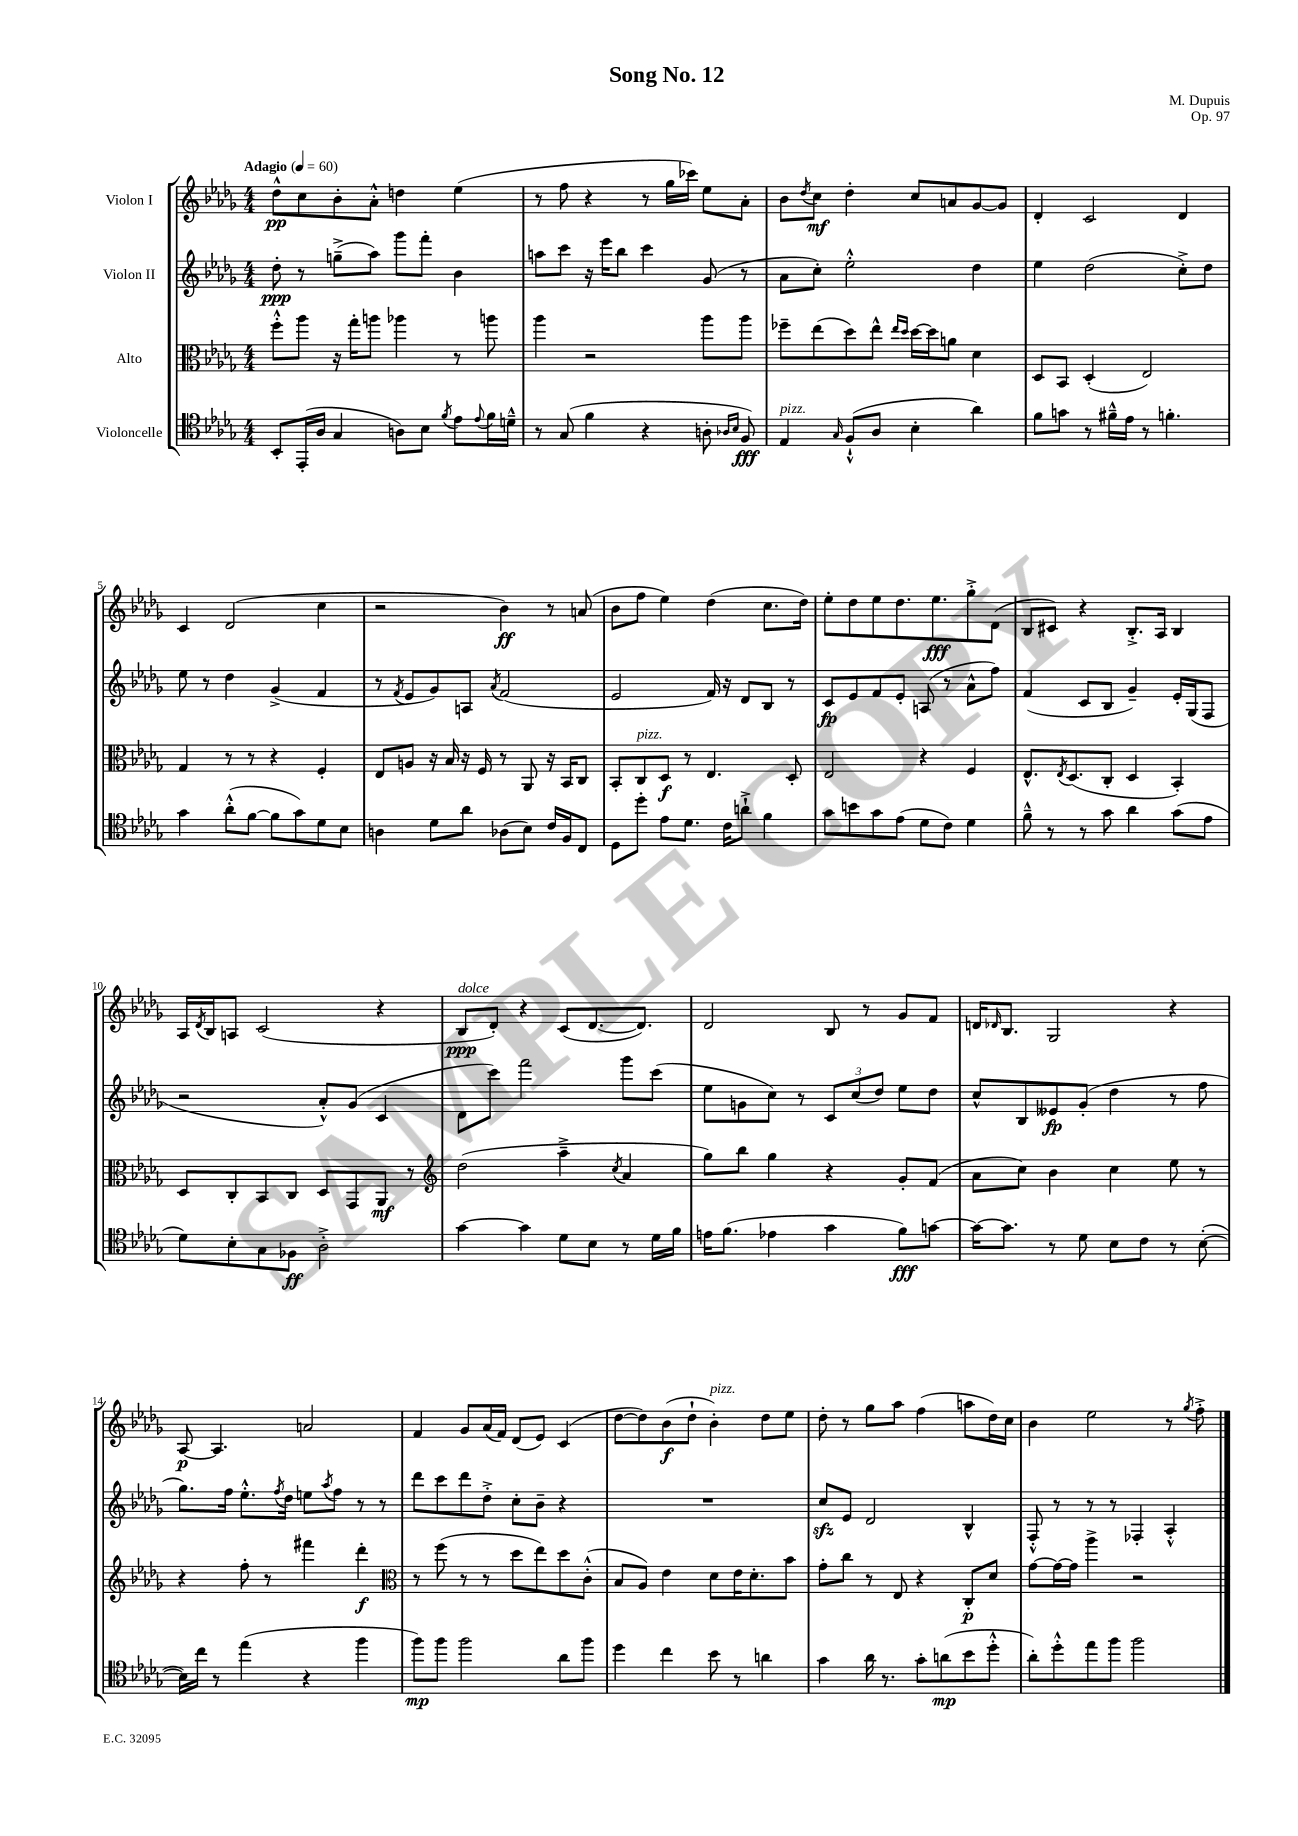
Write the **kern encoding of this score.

**kern	**kern	**kern	**kern
*staff4	*staff3	*staff2	*staff1
*clefC4	*clefC3	*clefG2	*clefG2
*k[b-e-a-d-g-]	*k[b-e-a-d-g-]	*k[b-e-a-d-g-]	*k[b-e-a-d-g-]
*M4/4	*M4/4	*M4/4	*M4/4
*MM60	*MM60	*MM60	*MM60
8BB-'/L	8ff'^^\L	8dd-'\	8dd-^^\L
(16EE-'/L	8aa-\J	8r	8cc\
16A-/JJ	.	.	.
4G-/	16r	(8gg~^\L	8b-'\
.	16gg-'\LK	.	.
.	8aa\J	8aa-\J)	8a-'^^\J
8A\L)	4aa-\	8ggg-\L	4dd\
8B-\J	.	8fff'\J	.
8qf/	.	.	.
8e-\L	8r	4b-\	(4ee-\
8qqe-/	.	.	.
16f\L	8aa\	.	.
16d~^^\JJ	.	.	.
=	=	=	=
8r	4aa-\	8aa\L	8r
(8G-/	.	8ccc\J	8ff\
4f\	2r	16r	4r
.	.	16eee-\LK	.
.	.	8bb-\J	.
4r	.	4ccc\	8r
.	.	.	16gg-\LL
.	.	.	16ccc-\JJ)
8A'\	8aa-\L	(8g-/	8ee-\L
16qqA-/LL	.	.	.
16qqB-/JJ	.	.	.
8F/)	8aa-\J	8r	8a-'\J
=	=	=	=
4E-/	8ff-~\L	8a-\L	8b-\L
.	.	.	8qdd-/
.	(8ee-\	8cc'\J)	8cc\J
16qqG-/	.	.	.
(8F`^^/L	8dd-\)	2ee-'^^\	4dd-'\
8A-/J	8ee-^^\J	.	.
.	16qqee-/LL	.	.
.	16qqdd-/JJ	.	.
4B-'\	[16dd-\LL	.	8cc/L
.	16dd-\]J	.	.
.	8a\J	.	8a/
4a-\)	4d-\	4dd-\	[8g-/
.	.	.	8g-/]J
=	=	=	=
8f\L	8D-/L	4ee-\	4d-'/
8g\J	8BB-/J	.	.
8r	(4D-'/	(2dd-\	2c/
16f#~^^\LL	.	.	.
16e-\JJ	.	.	.
8r	2E-/)	.	.
4.f'\	.	.	.
.	.	8cc'^\L)	4d-/
.	.	8dd-\J	.
=	=	=	=
4g-\	4G-/	8ee-\	4c/
.	.	8r	.
(8a-'^^\L	8r	4dd-\	(2d-/
[8f\J	8r	.	.
8f\]L	4r	(4g-^/	.
8g-\)	.	.	.
8d-\	4F'/	4f/	4cc\
8B-\J	.	.	.
=	=	=	=
4A\	8E-/L	8r	2r
.	.	8qf/	.
.	8A/J	8e-/L	.
8d-\L	16r	8g-/)	.
.	16B-/	.	.
8a-\J	16r	8A/J	.
.	16F/	.	.
.	.	8qa-/	.
(8A-\L	8r	(2f/	4b-\)
8B-\J)	8AA-/	.	.
16c/LL	16r	.	8r
16F/J	16BB-/LK	.	.
8C/J	8C/J	.	(8a/
=	=	=	=
8D-\L	8BB-'/L	2e-/	8b-\L
8dd-'\J	8C/	.	8ff\J
8e-\L	8D-/J	.	4ee-\)
8.d-\J	8r	.	.
.	4.E-/	16f/)	(4dd-\
16c\LK	.	16r	.
8a`^\J	.	8d-/L	.
4f\	.	8B-/J	8.cc\L
.	8D-'/	8r	.
.	.	.	16dd-\Jk)
=	=	=	=
8g-\L	2E-/	8c/L	8ee-'\L
8b\	.	8e-/	8dd-\
8g-\	.	8f/	8ee-\
(8e-\J	.	8e-'/J	8.dd-\
8d-\L	4r	(8A/	.
.	.	.	8.ee-\
8c\J)	.	8r	.
4d-\	4F/	8a-^^\L	8gg-'^\
.	.	8ff\J)	(8d-\J
=	=	=	=
8f~^^\	8.E-^^/L	(4f/	8B-/L
8r	.	.	8c#/J)
.	8qE-/	.	.
.	(8.D-/	.	.
8r	.	8c/L	4r
8g-\	8C'/J	8B-/J	.
4a-\	4D-/	4g-~/)	8.B-'^/L
.	.	.	16A-/Jk
(8g-\L	4BB-'/)	16e-'/LL	4B-/
.	.	(16G-/J	.
8e-\J	.	8F/J	.
=	=	=	=
8d-\L)	8D-/L	2r	16A-/LL
.	.	.	8qd-/
.	.	.	16B-/J
8B-'\	8C'/	.	8A/J
8G-\	8BB-/	.	(2c/
8F-\J	8C/J	.	.
2A-'^\	8D-/L	8a-'^^/L)	.
.	8GG-/	(8g-/J	.
.	8AA-/J	4c/	4r
.	8r	.	.
=	=	=	=
*	*clefG2	*	*
[4g-\	(2dd-\	8d-\L	8B-/L
.	.	8ccc\J)	8d-'/J)
4g-\]	.	2fff\	4r
8d-\L	4aa-~^\	.	(8c/L
8B-\J	.	.	[8.d-/
.	8qcc/	.	.
8r	4a-/	8ggg-\L	.
.	.	.	8.d-/]J)
16d-\LL	.	(8ccc\J	.
16f\JJ	.	.	.
=	=	=	=
16e\LK	8gg-\L)	8ee-\L	2d-/
(8.f\J	.	.	.
.	8bb-\J	8g\	.
4e-\	4gg-\	8cc\J)	.
.	.	8r	.
4g-\	4r	12c/L	8B-/
.	.	(12cc/	.
.	.	.	8r
.	.	12dd-/J)	.
8f\L)	8g-'/L	8ee-\L	8g-/L
[8g\J	(8f/J	8dd-\J	8f/J
=	=	=	=
16g\_LK	8a-\L	8cc^^/L	16d/LK
.	.	.	16qqd-/
8.g\]J	.	.	8.B-/J
.	8cc\J)	8B-/	.
8r	4b-\	8e--/	2G-/
8d-\	.	(8g-'/J	.
8B-\L	4cc\	4dd-\	.
8c\J	.	.	.
8r	8ee-\	8r	4r
([8B-'\	8r	8ff\	.
=	=	=	=
16B-\]LL)	4r	8.gg-\L)	[8A-/
16cc\JJ	.	.	.
8r	.	.	4.A-/]
.	.	16ff\Jk	.
(4ee-\	8ff'\	8.ee-'^^\L	.
.	8r	.	.
.	.	8qff/	.
.	.	16dd-\Jk	.
4r	4fff#\	8ee\L	2a/
.	.	8qaa-/	.
.	.	8ff\J	.
4ff\	4ddd-'\	8r	.
.	.	8r	.
=	=	=	=
*	*clefC3	*	*
8ff\L)	8r	8ddd-\L	4f/
8ff\J	(8ff\	8ccc\	.
2ff\	8r	8ddd-\	8g-/L
.	8r	8dd-'^\J	(16a-/L
.	.	.	16f/JJ)
.	8dd-\L	8cc'\L	(8d-/L
.	8ee-\)	8b-~\J	8e-/J)
8a-\L	8dd-\	4r	(4c/
8ff\J	(8c'^^\J	.	.
=	=	=	=
4dd-\	8B-/L	1r	[8dd-\L
.	8A-/J)	.	8dd-\])
4cc\	4e-\	.	(8b-\
.	.	.	8dd-`\J
8b-\	8d-\L	.	4b-'\)
8r	16e-\K	.	.
.	8.d-'\	.	.
4a\	.	.	8dd-\L
.	8b-\J	.	8ee-\J
=	=	=	=
4g-\	8g-'\L	8cc/L	8dd-'\
.	8cc\J	8e-/J	8r
16a-\	8r	2d-/	8gg-\L
8.r	.	.	.
.	8E-/	.	8aa-\J
8g-'\L	4r	.	(4ff\
(8a\	.	.	.
8b-\	8C'/L	4B-^^/	8aa\L
8dd-'^^\J	8d-/J	.	16dd-\L)
.	.	.	16cc\JJ
=	=	=	=
8a-'\L)	[8g-\L	8F'^^/	4b-\
8dd-'^^\	16g-\_L	8r	.
.	16g-\]JJ	.	.
8ee-\	4aa-^\	8r	2ee-\
8ff\J	.	8r	.
2ff\	2r	4F-'/	.
.	.	4A-'^^/	8r
.	.	.	8qgg-/
.	.	.	8ff'^\
==	==	==	==
*-	*-	*-	*-
